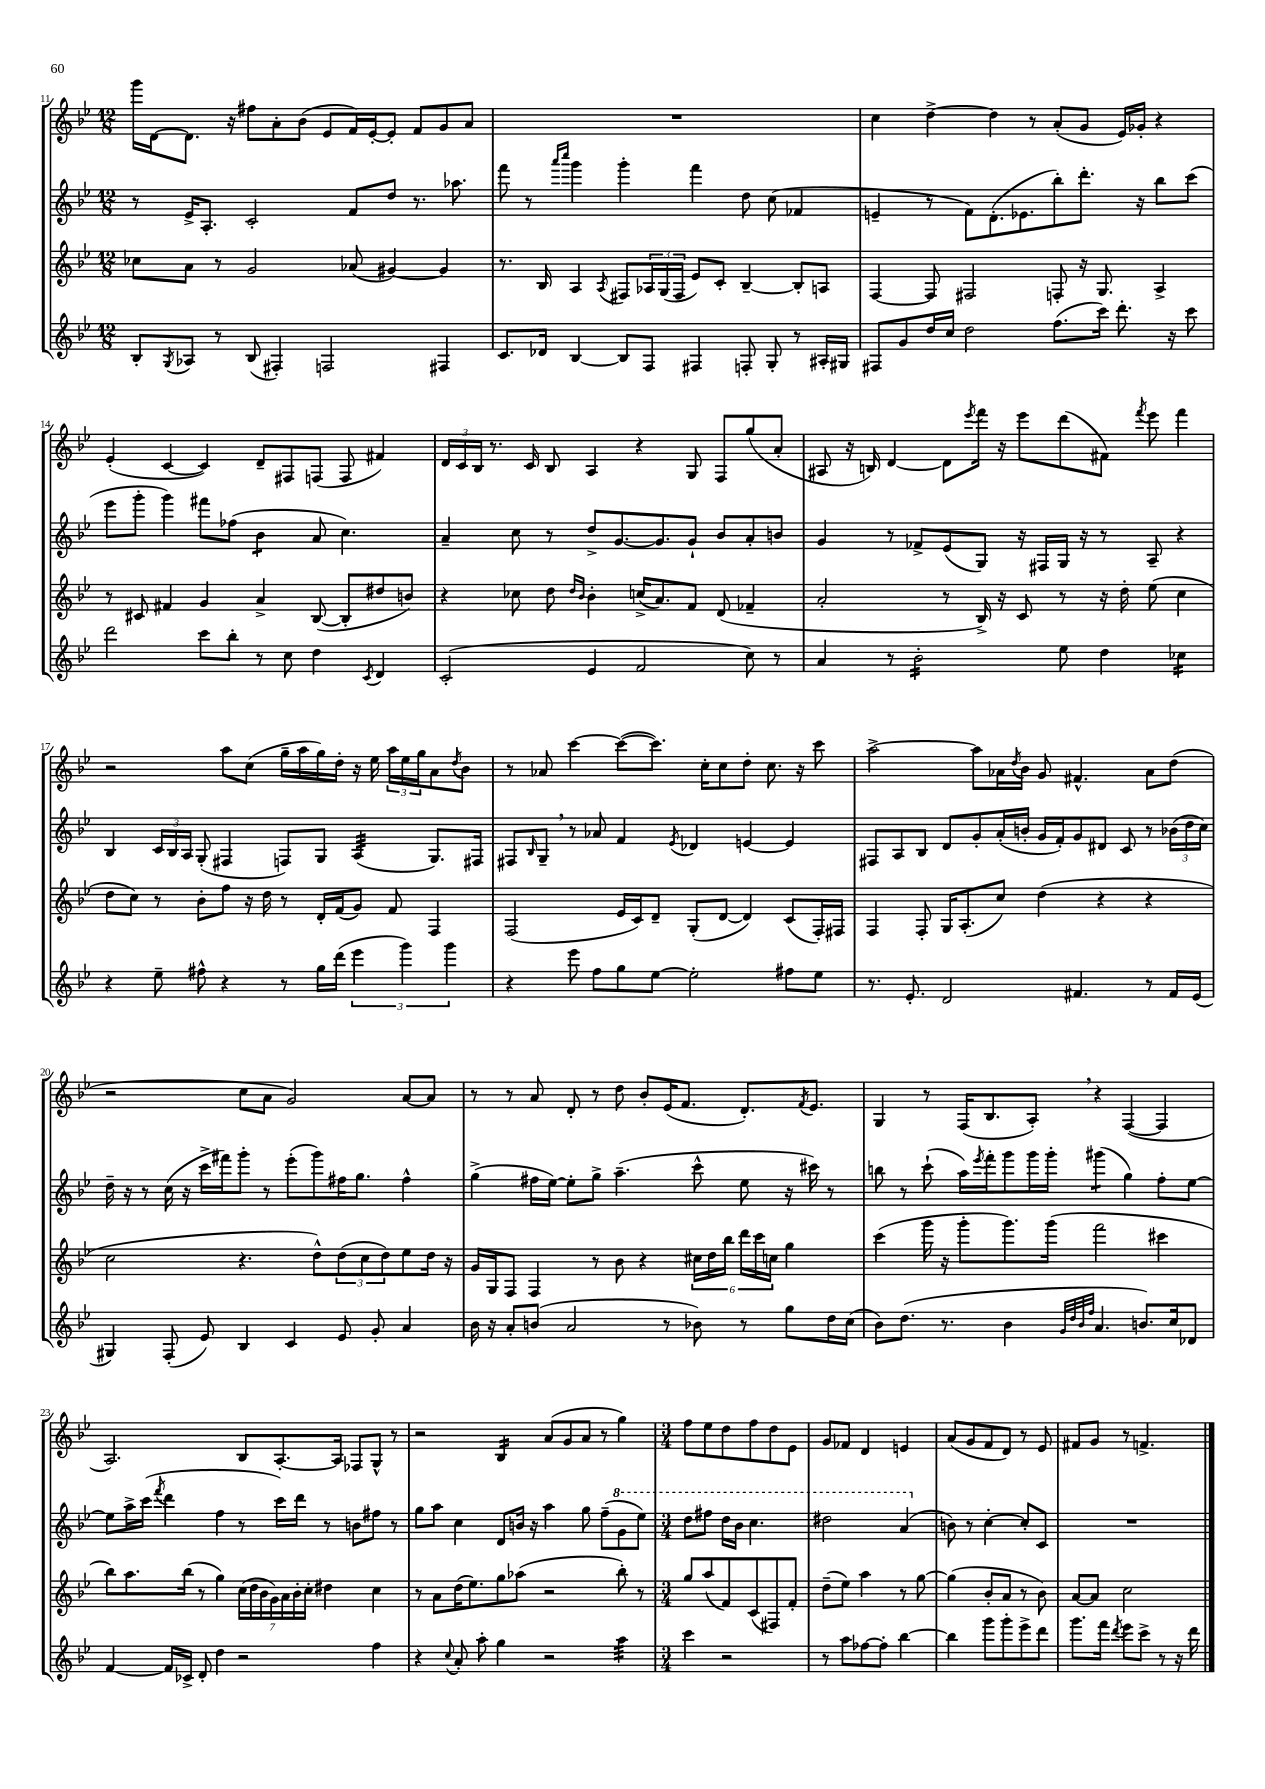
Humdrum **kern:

**kern	**kern	**kern	**kern
*staff4	*staff3	*staff2	*staff1
*clefG2	*clefG2	*clefG2	*clefG2
*k[b-e-]	*k[b-e-]	*k[b-e-]	*k[b-e-]
*M12/8	*M12/8	*M12/8	*M12/8
8B-'/L	8cc-\L	8r	16ggg\LL
.	.	.	[16d\J
8qG/	.	.	.
8A-/J	8a\J	16e-^/LK	8.d\]J
.	.	8.A'/J	.
8r	8r	.	.
.	.	.	16r
(8B-/	2g/	2c'/	8ff#\L
4F#'/)	.	.	8a'\
.	.	.	(8b-\J
2F/	.	.	8e-/L
.	(8a-/	8f/L	16f/L)
.	.	.	[16e-'/J
.	[4g#/)	8dd/J	8e-'/]J
.	.	8.r	8f/L
4F#/	4g#/]	.	8g/
.	.	8.aa-\	.
.	.	.	8a/J
=	=	=	=
8.c/L	8.r	8fff\	1.r
.	.	8r	.
16d-/Jk	16B-/	.	.
.	.	16qqaaa/LL	.
.	.	16qqcccc/JJ	.
[4B-/	4A/	4ggg\	.
.	8qA/	.	.
8B-/]L	8F#/L	4ggg'\	.
8F/J	24A-/L	.	.
.	(24G/	.	.
.	24F#/JJ	.	.
4F#/	8e-/L)	4fff\	.
.	8c'/J	.	.
8F'/	[4B-~/	8dd\	.
8G'/	.	(8cc\	.
8r	8B-'/]L	4f-/	.
16A#'/LL	8A/J	.	.
16G#/JJ	.	.	.
=	=	=	=
8F#/L	[4F/	4e~/	4cc\
8g/	.	.	.
16dd/L	8F/]	8r	[4dd^\
16cc/JJ	.	.	.
2dd\	2F#/	8f\L)	.
.	.	(8.d'\	4dd\]
.	.	8.e-\	.
.	.	.	8r
(8.ff\L	8F'/	8bb-'\)	(8a'/L
.	16r	8.ddd'\J	8g/J
16ccc\Jk)	8.G/	.	.
8.ddd'\	.	.	16e-/LL)
.	.	16r	16g-'/JJ
.	4A^/	8bb-\L	4r
16r	.	.	.
8ccc\	.	(8ccc\J	.
=	=	=	=
2ddd\	8r	8eee-\L	(4e-'/
.	8c#/	8ggg'\J	.
.	4f#/	4ggg\)	[4c/
8ccc\L	4g/	8fff#\L	4c/])
8bb-'\J	.	(8ff-\J	.
8r	4a^/	4b-\	8d~/L
8cc\	.	.	8F#/
4dd\	([8B-/	8a/	(8F/J
.	8B-'/]L	4.cc\)	8F/
8qc/	.	.	.
4d/	8dd#/	.	4f#/)
.	8b/J)	.	.
=	=	=	=
(2c'/	4r	4a~/	24d/LL
.	.	.	24c/
.	.	.	24B-/JJ
.	.	.	8.r
.	8cc-\	8cc\	.
.	.	.	16c/
.	8dd\	8r	8B-/
.	16qqdd/LL	.	.
.	16qqb-/JJ	.	.
4e-/	4b-'\	8dd^/L	4A/
.	.	[8.g/	.
2f/	(16cc^/LK	.	4r
.	8.a/)	8.g/]	.
.	8f/J	8g`/J	8G/
.	(8d/	8b-/L	8F/L
8cc\)	4f-~/	8a'/	(8gg/
8r	.	8b/J	8a'/J
=	=	=	=
4a/	2a'/	4g/	8A#/
.	.	.	16r
.	.	.	16B/)
8r	.	8r	[4d/
2b-'\	.	8f-^/L	.
.	8r	(8e-/	8d\]L
.	.	.	8qeee-/
.	16B-^/)	8G/J)	16fff\Jk
.	16r	.	16r
.	8c/	16r	8eee-\L
.	.	16F#/LL	.
8ee-\	8r	16G/JJ	(8ddd\
.	.	16r	.
4dd\	16r	8r	8f#\J)
.	16dd'\	.	.
.	.	.	8qfff/
.	(8ee-\	8A~/	8eee-\
4cc-\	4cc\	4r	4fff\
=	=	=	=
4r	8dd\L	4B-/	2r
.	8cc\J)	.	.
8ee-~\	8r	24c/LL	.
.	.	24B-/	.
.	.	24A/JJ	.
8ff#^^\	8b-'\L	(8G'/	.
4r	8ff\J	4F#/	8aa\L
.	16r	.	(8cc\J
.	16dd\	.	.
8r	8r	8F/L)	16gg~\LL
.	.	.	16aa\
16gg\LL	16d'/LL	8G/J	16gg\)
(16ddd\JJ	(16f/J	.	16dd'\JJ
6eee-\	8g/J)	(4A/	16r
.	.	.	16ee-\
.	8f/	.	24aa\LL
6ggg\)	.	.	24ee-\
.	.	.	24gg\J
.	4F/	8.G/L)	8a\
6ggg\	.	.	.
.	.	.	8qdd/
.	.	.	8b-\J
.	.	16F#/Jk	.
=	=	=	=
4r	(2F/	8F#/L	8r
.	.	16qqB-/	.
.	.	8G~/J	8a-/
8eee-\	.	8r	[4ccc\
8ff\L	.	8a-/	.
8gg\	16e-/LL	4f/	(8ccc\_L
.	16c/J)	.	.
[8ee-\J	8d~/J	.	8.ccc\]J)
.	.	8qe-/	.
2ee-'\]	(8G'/L	4d-/	.
.	.	.	16cc'\LK
.	[8d/J	.	8cc\
.	4d/])	[4e/	8dd'\J
.	.	.	8.cc\
8ff#\L	(8c/L	4e/]	.
.	.	.	16r
8ee-\J	16F'/L)	.	8ccc\
.	16F#/JJ	.	.
=	=	=	=
8.r	4F/	8F#/L	[2aa^\
.	.	8A/	.
8.e-'/	.	.	.
.	8F'/	8B-/J	.
2d/	16G/LK	8d/L	.
.	(8.A'/	.	.
.	.	8g'/	8aa\]L
.	8cc/J)	(16a'/L	16a-\L
.	.	.	8qdd/
.	.	16b'/JJ	16b-\JJ
.	(4dd\	16g/LL	8g/
.	.	16f'/J)	.
4.f#/	.	8g/	4.f#^^/
.	4r	8d#/J	.
.	.	8c/	.
8r	4r	8r	8a-\L
16f#/LL	.	(24b-\LL	(8dd\J
.	.	24dd\	.
(16e-/JJ	.	.	.
.	.	24cc\JJ)	.
=	=	=	=
4G#/)	2cc\	16dd~\	2r
.	.	16r	.
.	.	8r	.
(8F'/	.	(16cc\	.
.	.	16r	.
8e-/)	.	16ccc^\LL	.
.	.	16fff#\J)	.
4B-/	4.r	8ggg'\J	8cc\L
.	.	8r	8a\J
4c/	.	(8eee-'\L	2g/)
.	8dd^^\L)	8ggg\)	.
8e-/	(12dd\	16ff#\K	.
.	.	8.gg\J	.
.	12cc\	.	.
8g'/	.	.	.
.	12dd\)	.	.
4a/	8ee-\	4ff#^^\	[8a/L
.	16dd\Jk	.	8a/]J
.	16r	.	.
=	=	=	=
16b-\	16g/LL	(4gg^\	8r
16r	16G/J	.	.
8a'/L	8F/J	.	8r
(8b/J	4F/	16ff#\LL	8a/
.	.	[16ee-\JJ)	.
2a/	.	8ee-'\]L	8d'/
.	8r	8gg^\J	8r
.	8b-\	(4.aa~\	8dd\
.	4r	.	8b-'/L
8r	.	.	(16e-/K
.	.	.	8.f/J
8b-\)	24cc#\LL	8ccc^^\	.
.	24dd\	.	.
.	24bb-\JJ	.	.
8r	24ddd\LL	8ee-\	8.d'/L)
.	24ccc\	.	.
.	24cc\JJ	.	.
8gg\L	4gg\	16r	.
.	.	.	8qf/
.	.	16ccc#\)	8.e-/J
16dd\L	.	8r	.
(16cc\JJ	.	.	.
=	=	=	=
8b-\L)	(4ccc\	8bb\	4G/
(8.dd\J	.	8r	.
.	16ggg\	(8ccc`\	8r
8.r	16r	.	.
.	8ggg'\L	16aa\LL)	(16F/LK
.	.	8qeee-/	.
.	.	16fff'\J	8.B-/
4b-\	8.ggg\)	8ggg\	.
.	.	16ggg\L	8A'/J)
.	(16ggg\Jk	16ggg'\JJ	.
32qqg/LLL	.	.	.
32qqdd/	.	.	.
32qqb-/	.	.	.
32qqff/JJJ	.	.	.
4.a/	2fff\	(4ggg#\	4r
.	.	4gg\)	([4F/
8.b/L)	.	.	.
.	4ccc#\	8ff'\L	4F/]
16cc/k	.	.	.
8d-/J	.	[8ee-\J	.
=	=	=	=
[4f/	8bb-\L)	8ee-\]L	2.A/)
.	8.aa\	16aa^\L	.
.	.	(16ccc\JJ	.
.	.	8qfff/	.
16f/]LL	.	4ddd\	.
16c-^/JJ	(16bb-\Jk	.	.
8d'/	8r	.	.
4dd\	4gg\)	4ff\	.
2r	(28cc\LL	8r	8B-/L
.	28dd\	.	.
.	28b-\	.	.
.	28g\)	.	.
.	.	16ccc\LL)	[8.A'/
.	28a\	.	.
.	28b-'\	.	.
.	.	16ddd\JJ	.
.	28cc'\JJ	.	.
.	4dd#\	8r	.
.	.	.	16A/]Jk
.	.	8b\L	8F-/L
4ff\	4cc\	8ff#\J	8G^^/J
.	.	8r	8r
=	=	=	=
4r	8r	8gg\L	2r
.	8a\L	8aa\J	.
8qqcc/	.	.	.
8a'/	(16dd\K	4cc\	.
.	8.ee-\)	.	.
8aa'\	.	.	.
4gg\	8gg\	8d/L	4B-/
.	(8aa-\J	16b/Jk	.
.	.	16r	.
2r	2r	4aa\	(8a/L
.	.	.	8g/
.	.	8gg\	8a/J
.	.	(8ff~\L	8r
4aa\	8bb-'\)	8gg\	4gg\)
.	8r	8eee-\J)	.
=	=	=	=
*M3/4	*M3/4	*M3/4	*M3/4
4ccc\	8gg/L	8ddd\L	8ff\L
.	(8aa/	8fff#\J	8ee-\
2r	8f/)	16ddd\LL	8dd\
.	.	16bb-\JJ	.
.	(8c/	4.ccc\	8ff\
.	8F#/)	.	8dd\
.	8f'/J	.	8e-\J
=	=	=	=
8r	(8dd~\L	2ddd#\	8g/L
8aa\L	8ee-\J)	.	8f-/J
[8ff-\	4aa\	.	4d/
8ff-'\]J	.	.	.
[4bb-\	8r	(4aa/	4e/
.	[8gg\	.	.
=	=	=	=
4bb-\]	(4gg\]	8b\)	(8a/L
.	.	8r	8g/
8ggg\L	8b-'/L	[4cc'\	8f/
8ggg'\	8a/J	.	8d/J)
8eee-^\	8r	8cc'/]L	8r
8ddd\J	8b-\)	8c/J	8e-/
=	=	=	=
8.ggg\L	[8a/L	2.r	8f#/L
.	8a/]J	.	8g/J
16fff\Jk	.	.	.
8qddd/	.	.	.
8eee-\L	2cc\	.	8r
8ccc^\J	.	.	4.f^/
8r	.	.	.
16r	.	.	.
16ddd\	.	.	.
==	==	==	==
*-	*-	*-	*-
